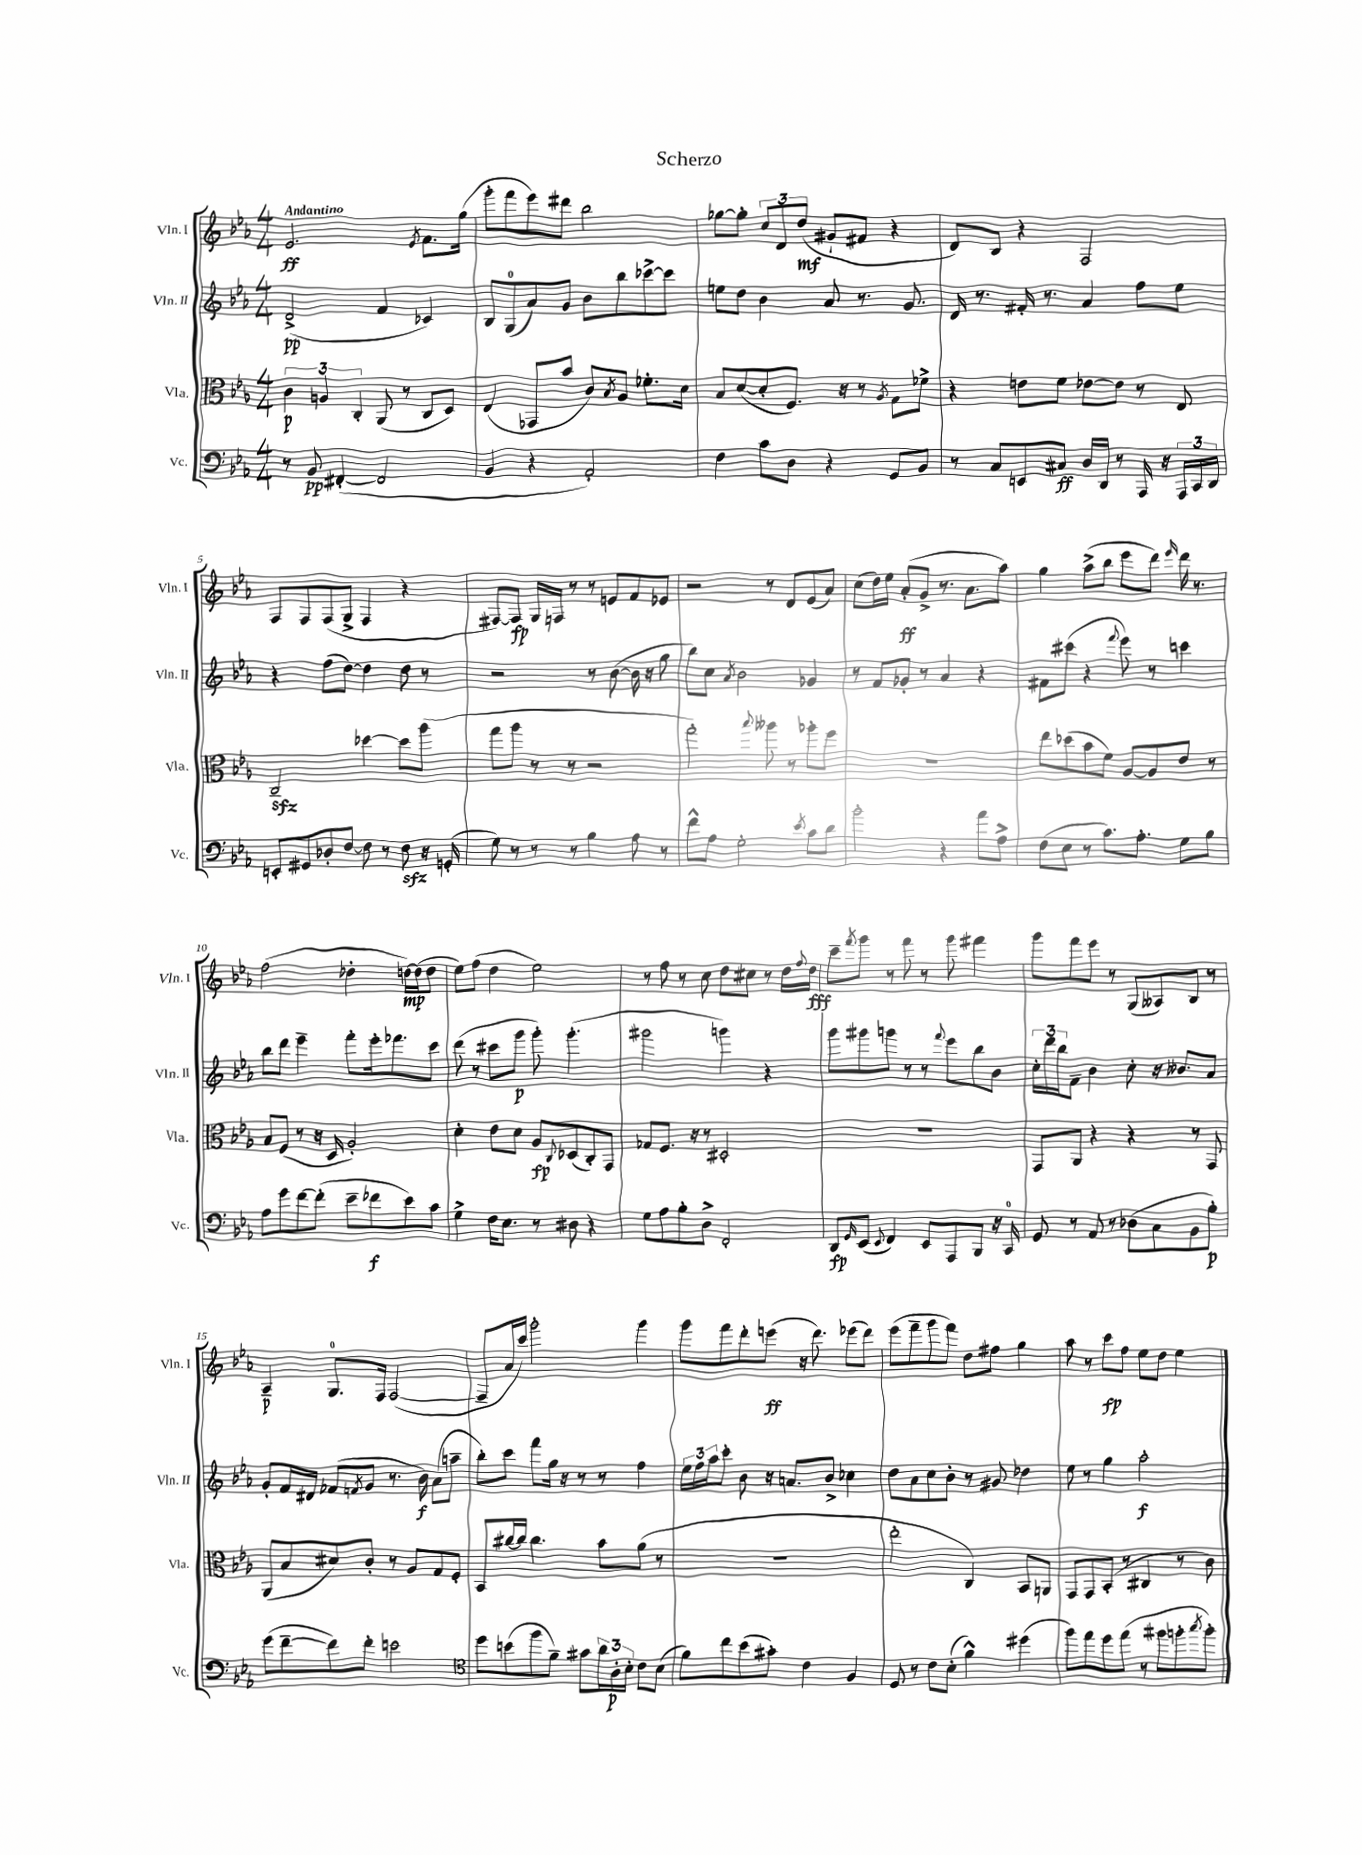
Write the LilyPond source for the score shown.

\header { title = "Scherzo" }
<<
\new StaffGroup <<
\new Staff = "s0" \with { instrumentName = "Vln. I" shortInstrumentName = "Vln. I" } {
    \clef treble \key ees \major \numericTimeSignature \time 4/4 \tempo "Andantino"
    ees'2.\ff \acciaccatura { ees'8 } f'8. g''16( |
    g'''8-. f'''8 ees'''8) dis'''8 bes''2 |
    ges''8~ ges''8-. \tuplet 3/2 { c''8 d'8 d''8\mf( } gis'8-! fis'8 r4 |
    d'8) bes8 r4 f2 |
    f8 f8 f8( g8-> f4 r4 |
    fis8~) fis8\fp g16 f16 r8 r8 e'8 f'8 ees'8 |
    r2 r8 d'8 ees'8( aes'8) |
    c''8( d''16) ees''16 aes'8-.\ff( g'8-> r8. aes'8. aes''8) |
    g''4 aes''8->( bes''8 ees'''8 d'''8) \grace { ees'''16 } d'''16 r8. |
    f''2( des''4-. d''16~\mp) d''16( d''8 |
    ees''8) f''8( d''4 ees''2) |
    r8 f''8 r8 c''8 d''8 cis''8 r8 d''16 \appoggiatura { f''8 } d''16\fff |
    c'''8-- \acciaccatura { f'''8 } g'''8 r8 f'''8 r8 g'''8 fis'''4 |
    g'''8 f'''8 ees'''8 r8 g8( aeses8) bes8 r8 |
    aes4--\p g8.-0 f16 f2~( |
    f8-- aes'16 c'''16) g'''2-. g'''4 |
    g'''8 f'''8 d'''8-. e'''8\ff( r16 d'''8.) ees'''8( d'''8) |
    ees'''8( f'''8-- g'''8 f'''8) d''8 fis''8 g''4 |
    aes''8 r8 c'''8\fp f''8 ees''8 d''8 ees''4 \bar "|." |
}
\new Staff = "s1" \with { instrumentName = "Vln. II" shortInstrumentName = "Vln. II" } {
    \clef treble \key ees \major \numericTimeSignature \time 4/4
    d'2->\pp( f'4 ces'4) |
    bes8 g8-0( aes'8) g'8 bes'8 bes''8 ces'''8~-> ces'''8 |
    e''8 d''8 bes'4 aes'8 r8. g'8. |
    d'16 r8. fis'16-. r8. aes'4 f''8 ees''8 |
    r4 f''8( d''8~) d''4 d''8 r8 |
    r2 r8 bes'8~( bes'16 r16 g''8 |
    bes''8) c''8 \acciaccatura { aes'8 } bes'2 ges'4 |
    r8 f'8 ges'8-. r8 aes'4 r4 |
    fis'8 cis'''8( r4 \appoggiatura { f'''8 } ees'''8) r8 c'''4 |
    bes''8 d'''8 ees'''4-- f'''8-. ees'''16-. fes'''8. c'''8 |
    d'''8( r8 cis'''8 g'''8\p g'''8-.) g'''4.-.( |
    gis'''2 g'''4) r4 |
    g'''8 gis'''8 g'''8 r8 r8 \appoggiatura { f'''8 } ees'''8 bes''8 bes'8 |
    \tuplet 3/2 { c''16-. d'''16 bes''16 } f'8-- bes'4 c''8-. r16 beses'8. aes'8 |
    g'8-. f'16 dis'16 fes'8( \acciaccatura { f'8 } g'8 r8. bes'16\f) aes'8( a''8-- |
    bes''8-.) c'''8 f'''8 g''16 r16 r8 r8 f''4 |
    \tuplet 3/2 { ees''16 f''16 aes''16 } c'''8-. bes'8 r16 a'8. bes'8-> ces''4 |
    d''8 aes'8 c''8 bes'8-. r8 gis'8 des''4 |
    ees''8 r8 g''4 aes''2-.\f \bar "|." |
}
\new Staff = "s2" \with { instrumentName = "Vla." shortInstrumentName = "Vla." } {
    \clef alto \key ees \major \numericTimeSignature \time 4/4
    \tuplet 3/2 { c'4\p a4 c4-. } aes,8( r8 c8 d8) |
    ees4( ges,8 bes'8 c'8) \acciaccatura { bes8 } aes8 fes'8.-. d'16 |
    bes8 d'8~( d'8-. f8.) r16 r8 \acciaccatura { aes8 } g8 fes'8-> |
    r4 e'8 f'8 ees'8~ ees'8 r8 ees8 |
    c2--\sfz des''4~ des''8 aes''8( |
    g''8 aes''8 r8 r8 r2 |
    g''2-.) \appoggiatura { bes''8 } aeses''8 r8 aes''8-. f''8 |
    R1 |
    ees''8 des''8( bes'8 f'8) aes8~ aes8 ees'8 r8 |
    bes8 f8( r8 r16 d16 aes2-.) |
    d'4-. ees'8 d'8 aes8\fp \appoggiatura { c8 } des8( c8-.) g,8 |
    ges8 f8. r16 r8 dis2-. |
    R1 |
    g,8 aes,8 r4 r4 r8 g,8 |
    aes,8( bes8 dis'8) c'8-. r8 aes8 g8 f8-. |
    bes,8 cis''16~ cis''16 cis''4. bes'8 aes'8( r8 |
    R1 |
    ees''2-. c4) bes,8 a,8 |
    g,8 g,8 bes,8-.( r8 cis4 r8 c'8) \bar "|." |
}
\new Staff = "s3" \with { instrumentName = "Vc." shortInstrumentName = "Vc." } {
    \clef bass \key ees \major \numericTimeSignature \time 4/4
    r8 bes,8\pp fis,4~-.( fis,2 |
    bes,4 r4 aes,2-.) |
    f4 c'8 d8 r4 g,8 bes,8 |
    r8 c8 e,8 cis8\ff d16 d,16 r8 aes,,16 r16 \tuplet 3/2 { aes,,16 c,16 d,16 } |
    e,8-. gis,8 des8-. f8~ f8 r8 f8\sfz r16 g,16-.( |
    g8) r8 r8 r8 bes4 aes8 r8 |
    f'8-^ aes8 g2-. \acciaccatura { ees'8 } c'8 d'8 |
    bes'2-. r4 aes'8 aes8-> |
    f8( ees8 r8 c'8.) aes8.-. g8 bes8 |
    aes8 g'8 f'8~ f'8-.( ees'8-- fes'8\f ees'8) c'8 |
    g4-> f16 ees8. r8 dis8 r4 |
    g8 aes8 bes8-. d8-> f,2-. |
    d,8\fp \grace { g,16 } ees,8( \appoggiatura { ees,8 } f,4) ees,8 aes,,8 bes,,8 r16 c,16-0 |
    g,8 r8 aes,8 r8 des8( c8 bes,8 bes8-.\p) |
    g'8( f'8~-- f'8) f'8-. e'2 |
    \clef tenor d''8 b'8( f''8 f'8--) gis'8 \tuplet 3/2 { aes'16 aes16-.\p bes16-. } c'8 bes8( |
    f'8) c''8 bes'8( gis'8-.) c'4 f4 |
    d8 r8 c'8 bes8-.( f'4-^) dis''4( |
    f''8) ees''8 d''8 ees''8( r8 fis''8 f''8-. \acciaccatura { g''8 } f''8-.) \bar "|." |
}
>>
>>
